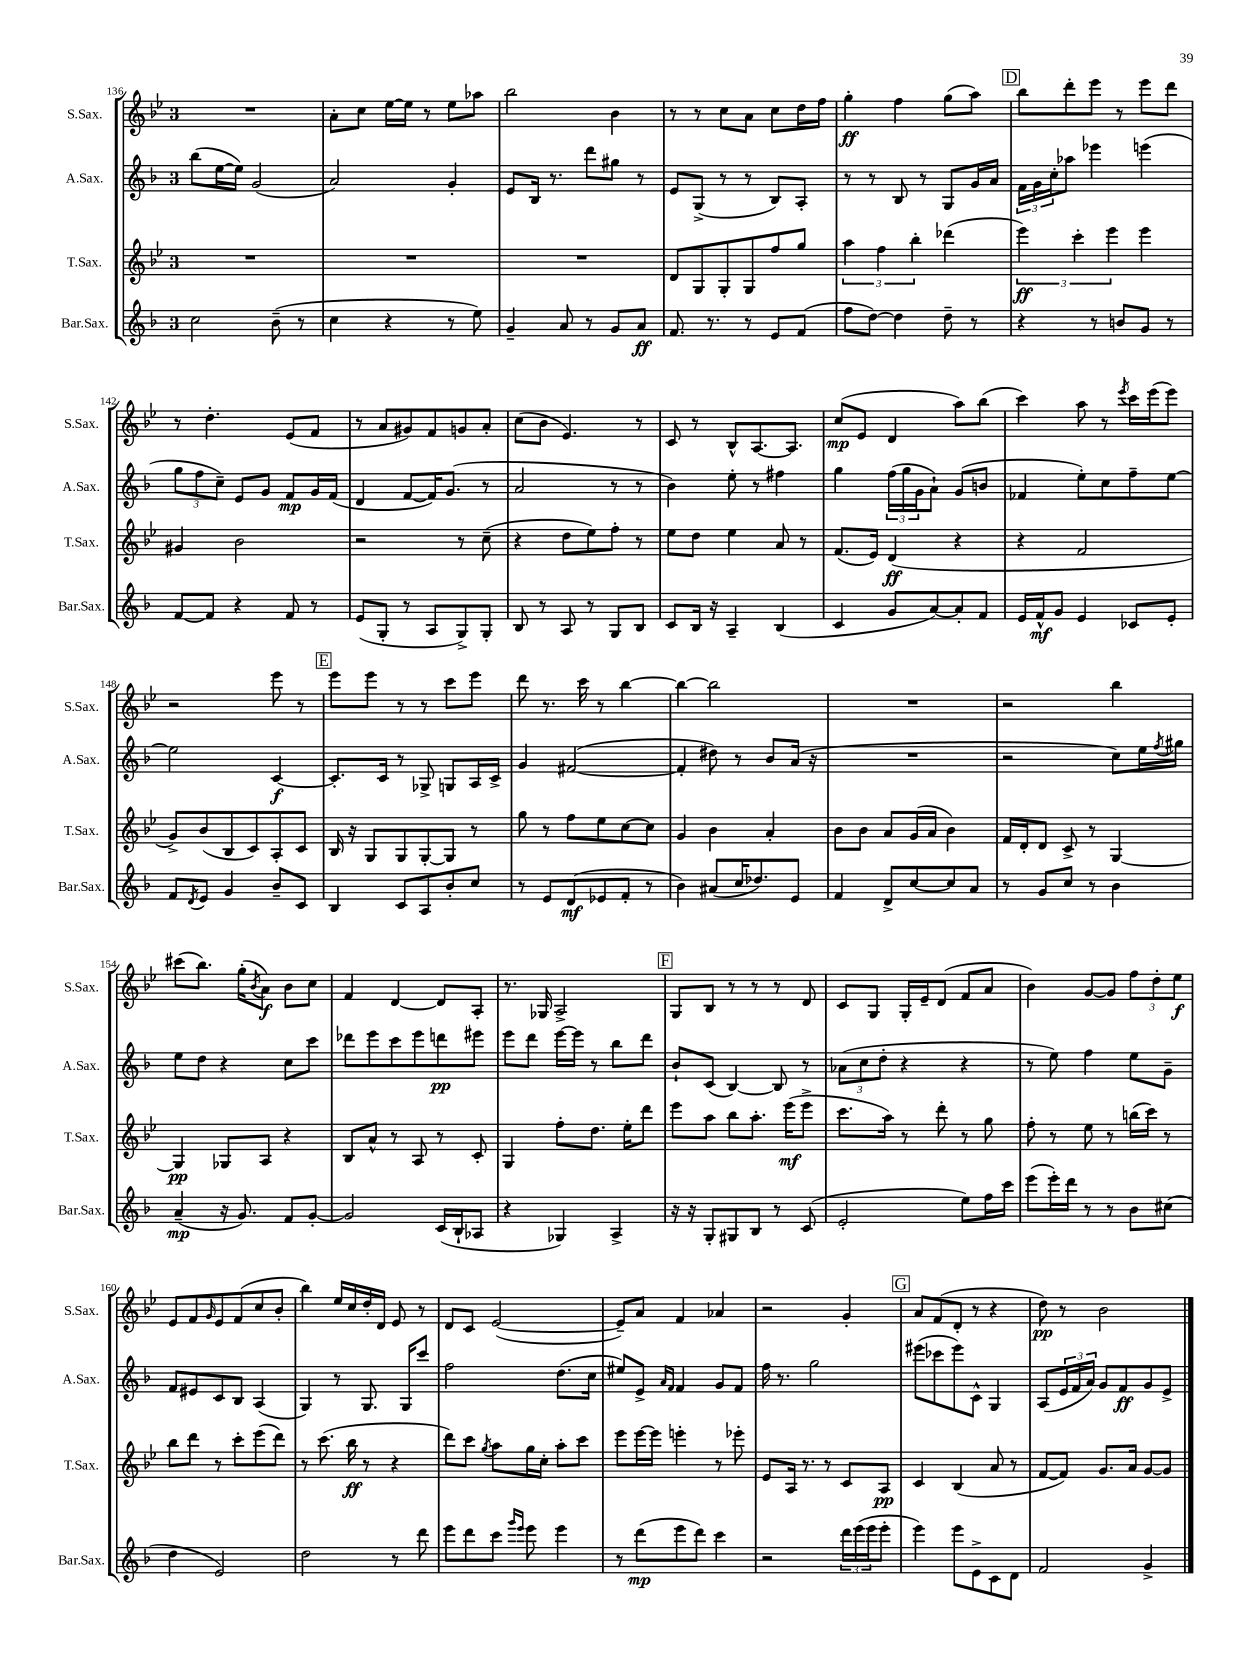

**kern	**dynam	**kern	**dynam	**kern	**dynam	**kern	**dynam
*part4	*part4	*part3	*part3	*part2	*part2	*part1	*part1
*staff4	*staff4	*staff3	*staff3	*staff2	*staff2	*staff1	*staff1
*I"Bar.Sax.	*	*I"T.Sax.	*	*I"A.Sax.	*	*I"S.Sax.	*
*I'Bar.Sax.	*	*I'T.Sax.	*	*I'A.Sax.	*	*I'S.Sax.	*
*clefG2	*	*clefG2	*	*clefG2	*	*clefG2	*
*k[b-]	*	*k[b-e-]	*	*k[b-]	*	*k[b-e-]	*
*M3/4	*	*M3/4	*	*M3/4	*	*M3/4	*
=136	=136	=136	=136	=136	=136	=136	=136
2cc\	.	2.r	.	(8bb-\L	.	2.r	.
.	.	.	.	[16ee\L	.	.	.
.	.	.	.	16ee\JJ])	.	.	.
.	.	.	.	(2g/	.	.	.
(8b-~\	.	.	.	.	.	.	.
8r	.	.	.	.	.	.	.
=137	=137	=137	=137	=137	=137	=137	=137
4cc\	.	2.r	.	2a/)	.	8a'\L	.
.	.	.	.	.	.	8cc\J	.
4r	.	.	.	.	.	[16ee-\LL	.
.	.	.	.	.	.	16ee-\JJ]	.
.	.	.	.	.	.	8r	.
8r	.	.	.	4g'/	.	8ee-\L	.
8ee\)	.	.	.	.	.	8aa-X\J	.
=138	=138	=138	=138	=138	=138	=138	=138
4g~/	.	2.r	.	8e/L	.	2bb-\	.
.	.	.	.	16B-/Jk	.	.	.
.	.	.	.	8.r	.	.	.
8a/	.	.	.	.	.	.	.
8r	.	.	.	8ddd\L	.	.	.
8g/L	.	.	.	8gg#X\J	.	4b-\	.
8a/J	ff	.	.	8r	.	.	.
=139	=139	=139	=139	=139	=139	=139	=139
8.f/	.	8d/L	.	8e/L	.	8r	.
.	.	8G/	.	(8G^/J	.	8r	.
8.r	.	.	.	.	.	.	.
.	.	8G'/	.	8r	.	8cc\L	.
8r	.	8G/	.	8r	.	8a\J	.
8e/L	.	8ff/	.	8B-/L)	.	8cc\L	.
(8f/J	.	8gg/J	.	8A'/J	.	16dd\L	.
.	.	.	.	.	.	16ff\JJ	.
=140	=140	=140	=140	=140	=140	=140	=140
8ff\L	.	6aa\	.	8r	.	4gg'\	ff
[8dd\J)	.	.	.	8r	.	.	.
.	.	6ff\	.	.	.	.	.
4dd\]	.	.	.	8B-/	.	4ff\	.
.	.	6bb-'\	.	.	.	.	.
.	.	.	.	8r	.	.	.
8dd~\	.	(4ddd-X\	.	8G/L	.	(8gg\L	.
8r	.	.	.	16g/L	.	8aa\J)	.
.	.	.	.	16a/JJ	.	.	.
!!LO:REH:place=s1:t=D
=141	=141	=141	=141	=141	=141	=141	=141
4r	.	6eee-\)	ff	24f\LL	.	8bb-\L	.
.	.	.	.	24g\	.	.	.
.	.	.	.	24cc'\J	.	.	.
.	.	.	.	8aa-X\J	.	8ddd'\	.
.	.	6ccc'\	.	.	.	.	.
8r	.	.	.	4eee-X\	.	8eee-\J	.
.	.	6eee-\	.	.	.	.	.
8bn/L	.	.	.	.	.	8r	.
8g/J	.	4eee-\	.	(4eeen\	.	8eee-\L	.
8r	.	.	.	.	.	8ddd\J	.
!!LO:LB:g=z
=142	=142	=142	=142	=142	=142	=142	=142
[8f/L	.	4g#X/	.	12gg\L	.	8r	.
.	.	.	.	12ff\	.	.	.
8f/J]	.	.	.	.	.	4.dd'\	.
.	.	.	.	12cc~\J)	.	.	.
4r	.	2b-\	.	8e/L	.	.	.
.	.	.	.	8g/J	.	.	.
8f/	.	.	.	8f/L	mp	(8e-/L	.
8r	.	.	.	16g/L	.	8f/J	.
.	.	.	.	(16f/JJ	.	.	.
=143	=143	=143	=143	=143	=143	=143	=143
(8e/L	.	2r	.	4d/	.	8r	.
8G'/J	.	.	.	.	.	8a/L	.
8r	.	.	.	[8f/L	.	8g#X/)	.
8A/L	.	.	.	16f/K])	.	8f/	.
.	.	.	.	(8.g/J	.	.	.
8G^/)	.	8r	.	.	.	8gn/	.
8G'/J	.	(8cc~\	.	8r	.	8a'/J	.
=144	=144	=144	=144	=144	=144	=144	=144
8B-/	.	4r	.	2a/	.	(8cc\L	.
8r	.	.	.	.	.	8b-\J	.
8A/	.	8dd\L	.	.	.	4.e-/)	.
8r	.	8ee-\)	.	.	.	.	.
8G/L	.	8ff'\J	.	8r	.	.	.
8B-/J	.	8r	.	8r	.	8r	.
=145	=145	=145	=145	=145	=145	=145	=145
8c/L	.	8ee-\L	.	4b-\)	.	8c/	.
16B-/Jk	.	8dd\J	.	.	.	8r	.
16r	.	.	.	.	.	.	.
4A~/	.	4ee-\	.	8ee'\	.	8B-^^/L	.
.	.	.	.	8r	.	[8.A/	.
(4B-/	.	8a/	.	4ff#X\	.	.	.
.	.	.	.	.	.	8.A/J]	.
.	.	8r	.	.	.	.	.
=146	=146	=146	=146	=146	=146	=146	=146
4c/	.	(8.f/L	.	4gg\	.	(8cc/L	mp
.	.	.	.	.	.	8e-/J	.
.	.	16e-/Jk)	.	.	.	.	.
8g/L	.	(4d/	ff	(24ff\LL	.	4d/	.
.	.	.	.	24gg\	.	.	.
.	.	.	.	24g\J	.	.	.
[8a/)	.	.	.	8a`\J)	.	.	.
8a'/]	.	4r	.	(8g/L	.	8aa\L)	.
8f/J	.	.	.	8bn/J	.	(8bb-\J	.
=147	=147	=147	=147	=147	=147	=147	=147
16e/LL	.	4r	.	4f-X/	.	4ccc\)	.
16f^^/J	mf	.	.	.	.	.	.
8g/J	.	.	.	.	.	.	.
4e/	.	2f/	.	8ee'\L)	.	8aa\	.
.	.	.	.	8cc\	.	8r	.
.	.	.	.	.	.	8qeee-/	.
8c-X/L	.	.	.	8ff~\	.	16ccc\LL	.
.	.	.	.	.	.	(16eee-\J	.
8e'/J	.	.	.	[8ee\J	.	8eee-\J)	.
!!LO:LB:g=z
=148	=148	=148	=148	=148	=148	=148	=148
8f/L	.	8g^/L)	.	2ee\]	.	2r	.
8qd/	.	.	.	.	.	.	.
8e/J	.	(8b-/	.	.	.	.	.
4g/	.	8B-/	.	.	.	.	.
.	.	8c/)	.	.	.	.	.
8b-~/L	.	8A'/	.	[4c/	f	8eee-\	.
8c/J	.	8c/J	.	.	.	8r	.
!!LO:REH:place=s1:t=E
=149	=149	=149	=149	=149	=149	=149	=149
4B-/	.	16B-/	.	8.c'/L]	.	8eee-\L	.
.	.	16r	.	.	.	.	.
.	.	8G/L	.	.	.	8eee-\J	.
.	.	.	.	16c/Jk	.	.	.
8c/L	.	8G/	.	8r	.	8r	.
8A/	.	[8G'/	.	8G-X^/	.	8r	.
8b-'/	.	8G/J]	.	8Gn/L	.	8ccc\L	.
8cc/J	.	8r	.	16A/L	.	8eee-\J	.
.	.	.	.	16c^/JJ	.	.	.
=150	=150	=150	=150	=150	=150	=150	=150
8r	.	8gg\	.	4g/	.	8ddd\	.
8e/L	.	8r	.	.	.	8.r	.
(8d/	mf	8ff\L	.	([2f#X/	.	.	.
.	.	.	.	.	.	16ccc\	.
8e-X/	.	8ee-\	.	.	.	8r	.
8f'/J	.	[8cc\	.	.	.	[4bb-\	.
8r	.	8cc\J]	.	.	.	.	.
=151	=151	=151	=151	=151	=151	=151	=151
4b-\)	.	4g/	.	4f#'/]	.	4bb-\_	.
(8a#X/L	.	4b-\	.	8dd#X\)	.	2bb-\]	.
16cc/K	.	.	.	8r	.	.	.
8.dd-X/)	.	.	.	.	.	.	.
.	.	4a'/	.	8b-/L	.	.	.
8e/J	.	.	.	(16a/Jk	.	.	.
.	.	.	.	16r	.	.	.
=152	=152	=152	=152	=152	=152	=152	=152
4f/	.	8b-\L	.	2.r	.	2.r	.
.	.	8b-\J	.	.	.	.	.
8d^/L	.	8a/L	.	.	.	.	.
[8cc/	.	(16g/L	.	.	.	.	.
.	.	16a/JJ	.	.	.	.	.
8cc/]	.	4b-\)	.	.	.	.	.
8a/J	.	.	.	.	.	.	.
=153	=153	=153	=153	=153	=153	=153	=153
8r	.	16f/LL	.	2r	.	2r	.
.	.	16d'/J	.	.	.	.	.
8g/L	.	8d/J	.	.	.	.	.
8cc/J	.	8c^/	.	.	.	.	.
8r	.	8r	.	.	.	.	.
4b-\	.	[4G/	.	8cc\L)	.	4bb-\	.
.	.	.	.	16ee\L	.	.	.
.	.	.	.	8qff/	.	.	.
.	.	.	.	16gg#X\JJ	.	.	.
!!LO:LB:g=z
=154	=154	=154	=154	=154	=154	=154	=154
(4a~/	mp	4G/]	pp	8ee\L	.	(8ccc#X\L	.
.	.	.	.	8dd\J	.	8.bb-\J)	.
16r	.	8G-X/L	.	4r	.	.	.
8.g/)	.	.	.	.	.	(16gg'\KL	.
.	.	.	.	.	.	8qb-/	.
.	.	8A/J	.	.	.	8a\J)	f
8f/L	.	4r	.	8cc\L	.	8b-\L	.
[8g'/J	.	.	.	8ccc\J	.	8cc\J	.
=155	=155	=155	=155	=155	=155	=155	=155
2g/]	.	8B-/L	.	8ddd-X\L	.	4f/	.
.	.	8a^^/J	.	8eee\	.	.	.
.	.	8r	.	8ccc\	.	[4d/	.
.	.	8A/	.	8eee\	.	.	.
(16c/LL	.	8r	.	8dddn\	pp	8d/L]	.
16B-`/J	.	.	.	.	.	.	.
8A-X/J	.	8c'/	.	8eee#X\J	.	8A'/J	.
=156	=156	=156	=156	=156	=156	=156	=156
4r	.	4G/	.	8eee\L	.	8.r	.
.	.	.	.	8ddd\J	.	.	.
.	.	.	.	.	.	16G-X/	.
4G-X/)	.	8ff'\L	.	[16eee\LL	.	2A^/	.
.	.	.	.	16eee\JJ]	.	.	.
.	.	8.dd\J	.	8r	.	.	.
4A^/	.	.	.	8bb-\L	.	.	.
.	.	16ee-'\KL	.	.	.	.	.
.	.	8ddd\J	.	8ddd\J	.	.	.
!!LO:REH:place=s1:t=F
=157	=157	=157	=157	=157	=157	=157	=157
16r	.	8eee-\L	.	8b-`/L	.	8G/L	.
16r	.	.	.	.	.	.	.
8G'/L	.	8aa\J	.	(8c/J	.	8B-/J	.
8G#X/	.	8bb-\L	.	[4B-/)	.	8r	.
8B-/J	.	8.aa'\J	.	.	.	8r	.
8r	.	.	.	8B-/]	.	8r	.
.	.	(16eee-\KL	mf	.	.	.	.
(8c/	.	8eee-^\J	.	8r	.	8d/	.
=158	=158	=158	=158	=158	=158	=158	=158
2e'/	.	8.ccc\L	.	(12a-X\L	.	8c/L	.
.	.	.	.	12cc\	.	.	.
.	.	.	.	.	.	8G/J	.
.	.	.	.	12dd'\J	.	.	.
.	.	16aa\Jk)	.	.	.	.	.
.	.	8r	.	4r	.	16G'/LL	.
.	.	.	.	.	.	16e-~/J	.
.	.	8ddd'\	.	.	.	(8d/J	.
8ee\L)	.	8r	.	4r	.	8f/L	.
16ff\L	.	8gg\	.	.	.	8a/J	.
16ccc\JJ	.	.	.	.	.	.	.
=159	=159	=159	=159	=159	=159	=159	=159
(8eee\L	.	8ff'\	.	8r	.	4b-\)	.
16eee'\L)	.	8r	.	8ee\)	.	.	.
16ddd\JJ	.	.	.	.	.	.	.
8r	.	8ee-\	.	4ff\	.	[8g/L	.
8r	.	8r	.	.	.	8g/J]	.
8b-\L	.	(16bbn\LL	.	8ee\L	.	12ff\L	.
.	.	16ccc\JJ)	.	.	.	.	.
.	.	.	.	.	.	12dd'\	.
(8cc#X\J	.	8r	.	8g~\J	.	.	.
.	.	.	.	.	.	12ee-\J	f
!!LO:LB:g=z
=160	=160	=160	=160	=160	=160	=160	=160
4dd\	.	8bb-\L	.	8f/L	.	8e-/L	.
.	.	8ddd\J	.	8e#X/	.	8f/	.
.	.	.	.	.	.	16qqg/	.
2e/)	.	8r	.	8c/	.	8e-/	.
.	.	8ccc'\L	.	8B-/J	.	(8f/	.
.	.	(8eee-\	.	(4A/	.	8cc/	.
.	.	8ddd\J)	.	.	.	8b-'/J	.
=161	=161	=161	=161	=161	=161	=161	=161
2dd\	.	8r	.	4G/)	.	4bb-\)	.
.	.	(8.ccc\	.	.	.	.	.
.	.	.	.	8r	.	16ee-/LL	.
.	.	16bb-\	ff	.	.	16cc/	.
.	.	8r	.	8.G/	.	16dd'/	.
.	.	.	.	.	.	16d/JJ	.
8r	.	4r	.	.	.	8e-/	.
.	.	.	.	16G/KL	.	.	.
8ddd\	.	.	.	8ccc/J	.	8r	.
=162	=162	=162	=162	=162	=162	=162	=162
8eee\L	.	8ddd\L)	.	2ff\	.	8d/L	.
8ddd\	.	8ccc\J	.	.	.	8c/J	.
.	.	8qgg/	.	.	.	.	.
8ccc\J	.	8aa\L	.	.	.	([2e-/	.
16qqggg/LL	.	.	.	.	.	.	.
16qqeee/JJ	.	.	.	.	.	.	.
8eee\	.	16gg\L	.	.	.	.	.
.	.	16cc'\JJ	.	.	.	.	.
4eee\	.	8aa'\L	.	(8.dd\L	.	.	.
.	.	8ccc\J	.	.	.	.	.
.	.	.	.	16cc\Jk	.	.	.
=163	=163	=163	=163	=163	=163	=163	=163
8r	.	8eee-\L	.	8ee#X/L)	.	8e-~/L])	.
(8ddd\L	mp	[16eee-\L	.	8e^/J	.	8a/J	.
.	.	16eee-\JJ]	.	.	.	.	.
.	.	.	.	16qqa/LL	.	.	.
.	.	.	.	16qqf/JJ	.	.	.
8eee\	.	4eeen'\	.	4f/	.	4f/	.
8ddd\J)	.	.	.	.	.	.	.
4ccc\	.	8r	.	8g/L	.	4a-X/	.
.	.	8eee-X'\	.	8f/J	.	.	.
=164	=164	=164	=164	=164	=164	=164	=164
2r	.	8e-/L	.	16ff\	.	2r	.
.	.	.	.	8.r	.	.	.
.	.	16A/Jk	.	.	.	.	.
.	.	8.r	.	.	.	.	.
.	.	.	.	2gg\	.	.	.
.	.	8r	.	.	.	.	.
24ddd\LL	.	8c/L	.	.	.	4g'/	.
(24eee\	.	.	.	.	.	.	.
24eee\J	.	.	.	.	.	.	.
8eee'\J	.	8A/J	pp	.	.	.	.
!!LO:REH:place=s1:t=G
=165	=165	=165	=165	=165	=165	=165	=165
4eee\)	.	4c/	.	(8eee#X\L	.	8a/L	.
.	.	.	.	8ccc-X\	.	(8f/	.
8eee\L	.	(4B-/	.	8eee#\)	.	8d'/J	.
8e^\	.	.	.	8c^^\J	.	8r	.
8c\	.	8a/	.	4G/	.	4r	.
8d\J	.	8r	.	.	.	.	.
=166	=166	=166	=166	=166	=166	=166	=166
2f/	.	[8f/L	.	(8A/L	.	8dd\)	pp
.	.	8f/J])	.	24e/L	.	8r	.
.	.	.	.	24f/	.	.	.
.	.	.	.	24a/JJ)	.	.	.
.	.	8.g/L	.	8g/L	.	2b-\	.
.	.	.	.	8f/	ff	.	.
.	.	16a/Jk	.	.	.	.	.
4g^/	.	[8g/L	.	8g/	.	.	.
.	.	8g/J]	.	8e^/J	.	.	.
==	==	==	==	==	==	==	==
*-	*-	*-	*-	*-	*-	*-	*-
